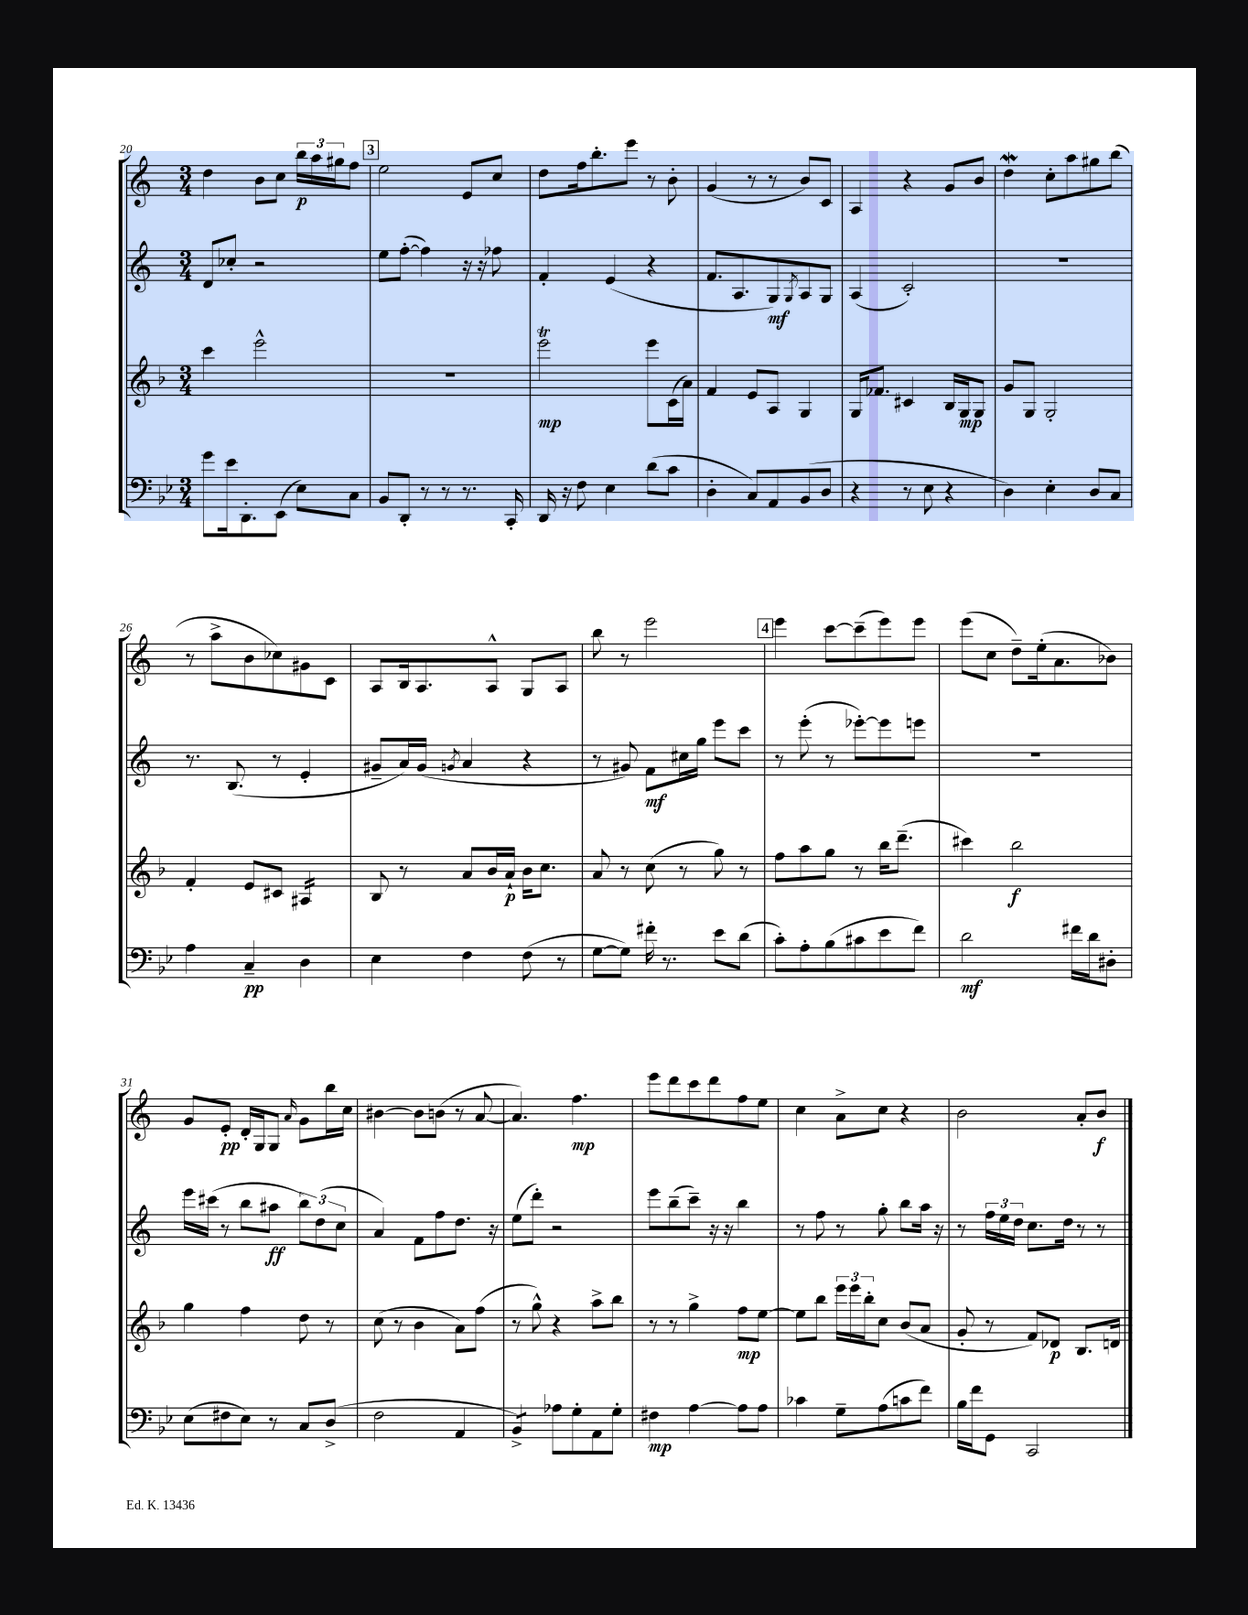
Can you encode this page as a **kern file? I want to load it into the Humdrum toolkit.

**kern	**kern	**kern	**kern
*staff4	*staff3	*staff2	*staff1
*clefF4	*clefG2	*clefG2	*clefG2
*k[b-e-]	*k[b-]	*k[]	*k[]
*M3/4	*M3/4	*M3/4	*M3/4
8g	4ccc	8d	4dd
16e-	.	8cc-'	.
8.DD'	.	.	.
.	2eee^^	2r	8b
(8EE-	.	.	8cc
8E-)	.	.	24bb
.	.	.	24aa
.	.	.	24gg#
8C	.	.	8ff
=	=	=	=
8BB-	2.r	8ee	2ee
8DD'	.	([8ff'	.
8r	.	4ff])	.
8r	.	.	.
8.r	.	16r	8e
.	.	16r	.
.	.	8ff-	8cc
16CC'	.	.	.
=	=	=	=
16DD	2eee	4f'	8dd
16r	.	.	.
8F	.	.	16ff
.	.	.	8.bb'
4E-	.	(4e	.
.	.	.	8eee
(8d	8eee	4r	8r
8c	(16c	.	8b'
.	16a)	.	.
=	=	=	=
4D'	4f	8.f	(4g
.	.	8.A	.
8C)	8e	.	8r
8AA	8A	8G)	8r
.	.	8qG	.
(8BB-	4G	8A	8b)
8D	.	8G	8c
=	=	=	=
4r	16G	(4A	4A
.	8.f-	.	.
8r	4c#	2c')	4r
8E-	.	.	.
4r	16B-	.	8g
.	16G	.	.
.	8G	.	8b
=	=	=	=
4D)	8g	2.r	4dd
.	8G	.	.
4E-'	2G'	.	8cc'
.	.	.	8aa
8D	.	.	8gg#
8C	.	.	(8bb
=	=	=	=
4A	4f'	8.r	8r
.	.	.	8aa^
.	.	(8.B	.
4C~	8e	.	8b
.	8c#	8r	8cc-)
4D	4A#	4e'	8g#
.	.	.	8c
=	=	=	=
4E-	8B-	8g#~	8A
.	8r	16a)	16B
.	.	(16g#	8.A
.	.	8qg	.
4F	8a	4a	.
.	16b-	.	8A^^
.	16a`	.	.
(8F	16b-	4r	8G
.	8.cc	.	.
8r	.	.	8A
=	=	=	=
[8G	8a	8r	8bb
8G])	8r	8g#)	8r
16f#'	(8cc	8f	2eee
8.r	.	.	.
.	8r	16cc#	.
.	.	16gg	.
8e-	8gg)	8eee	.
(8d	8r	8ccc	.
=	=	=	=
8c')	8ff	8r	4eee
8A'	8aa	(8eee'	.
(8B-	8gg	8r	[8ccc
8c#	8r	[8eee-')	(8ccc~]
8e-	16bb-	8eee-]	8eee)
.	(8.ddd~	.	.
8f)	.	8eee	8eee
=	=	=	=
2d	4ccc#)	2.r	(8eee
.	.	.	8cc
.	2bb-	.	8dd~)
.	.	.	(16ee'
.	.	.	8.a
16f#	.	.	.
16d	.	.	.
8D#'	.	.	8b-)
=	=	=	=
(8E-	4gg	16eee	8g
.	.	(16ccc#	.
8F#	.	8r	8e'
8E-)	4ff	8bb	16d'
.	.	.	16G
8r	.	8aa#	8G
.	.	.	16qqa
8C	8dd	12bb)	8g
.	.	(12dd	.
(8D^	8r	.	16bb
.	.	12cc	.
.	.	.	16cc
=	=	=	=
2F	(8cc	4a)	[4b#
.	8r	.	.
.	4b-	8f	8b#]
.	.	8ff	(8b
4AA	8a)	8.dd	8r
.	(8ff	.	[8a
.	.	16r	.
=	=	=	=
4BB-^)	8r	(8ee	4.a])
.	8gg^^)	8ddd')	.
8A-	4r	2r	.
8G'	.	.	4.ff
8AA	8aa^	.	.
8G'	8bb-	.	.
=	=	=	=
4F#	8r	8eee	8eee
.	8r	(8bb~	8ddd
[4A	4gg^	8ccc~)	8ccc
.	.	16r	8ddd
.	.	16r	.
8A]	8ff	4bb	8ff
8A	[8ee	.	8ee
=	=	=	=
4c-	8ee]	8r	4cc
.	8bb-	8ff	.
8G~	24eee	8r	8a^
.	24eee	.	.
.	24bb-'	.	.
(8A	8cc	8gg'	8cc
8c	(8b-	8bb	4r
8f)	8a	16aa	.
.	.	16r	.
=	=	=	=
16B-	8g'	8r	2b
16f	.	.	.
8GG	8r	24ff	.
.	.	24ee	.
.	.	24dd	.
2CC	8f)	8.cc	.
.	8d-	.	.
.	.	16dd	.
.	8.B-	8r	8a'
.	.	8r	8b
.	16d	.	.
==	==	==	==
*-	*-	*-	*-
